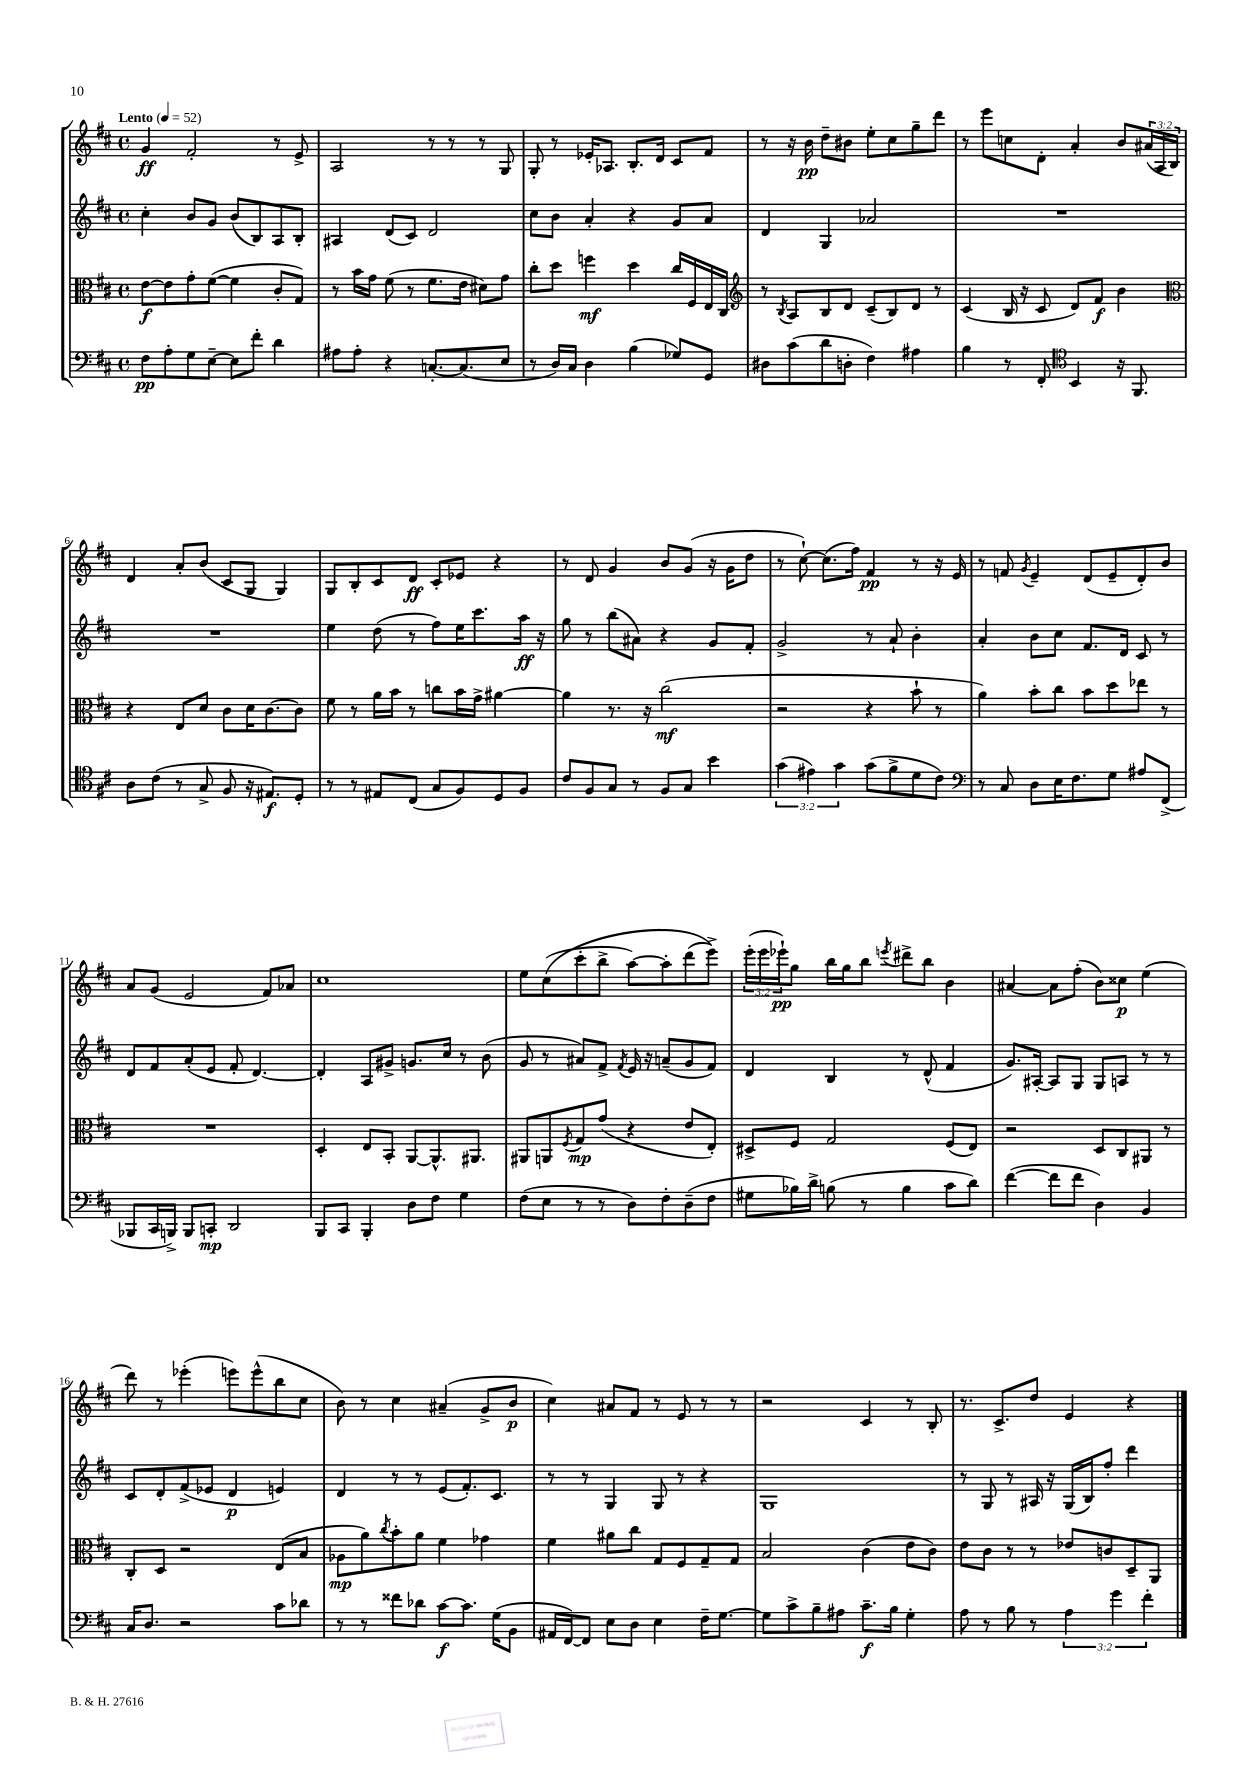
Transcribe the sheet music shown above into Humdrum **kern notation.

**kern	**dynam	**kern	**dynam	**kern	**dynam	**kern	**dynam
*part4	*part4	*part3	*part3	*part2	*part2	*part1	*part1
*staff4	*staff4	*staff3	*staff3	*staff2	*staff2	*staff1	*staff1
*clefF4	*	*clefC3	*	*clefG2	*	*clefG2	*
*k[f#c#]	*	*k[f#c#]	*	*k[f#c#]	*	*k[f#c#]	*
*M4/4	*	*M4/4	*	*M4/4	*	*M4/4	*
*met(c)	*	*met(c)	*	*met(c)	*	*met(c)	*
*MM52	*	*MM52	*	*MM52	*	*MM52	*
=1	=1	=1	=1	=1	=1	=1	=1
!	!	!	!	!	!	!LO:TX:a:B:t=Lento	!
8F#\L	pp	[8e\L	f	4cc#'\	.	4g/	ff
8A'\	.	8e\]	.	.	.	.	.
8G\	.	8g'\	.	8b/L	.	2f#'/	.
[8E~\J	.	([8f#\J	.	8g/J	.	.	.
8E\L]	.	4f#\]	.	(8b/L	.	.	.
8f#'\J	.	.	.	8B/)	.	.	.
4d\	.	8c#'/L	.	8A/	.	8r	.
.	.	8G/J)	.	8B'/J	.	8e^/	.
=2	=2	=2	=2	=2	=2	=2	=2
8A#X\L	.	8r	.	4A#X/	.	2A/	.
8A#'\J	.	16b\LL	.	.	.	.	.
.	.	16g\JJ	.	.	.	.	.
4r	.	(8f#\	.	(8d/L	.	.	.
.	.	8r	.	8c#/J)	.	.	.
[8.Cn'/L	.	8.f#\L	.	2d/	.	8r	.
.	.	.	.	.	.	8r	.
(8.C/]	.	16e\Jk	.	.	.	.	.
.	.	8d#X\L)	.	.	.	8r	.
8E/J	.	8g\J	.	.	.	8G/	.
=3	=3	=3	=3	=3	=3	=3	=3
8r	.	8cc#'\L	.	8cc#\L	.	8G'/	.
16D/LL)	.	8dd\J	.	8b\J	.	8r	.
16C#/JJ	.	.	.	.	.	.	.
4D\	.	4ffn\	mf	4a'/	.	16e-X'/KL	.
.	.	.	.	.	.	8.A-X/J	.
(4B\	.	4dd\	.	4r	.	8.B'/L	.
.	.	.	.	.	.	16d/Jk	.
8G-X/L)	.	16cc#/LL	.	8g/L	.	8c#/L	.
.	.	16F#/	.	.	.	.	.
8GG/J	.	16E/	.	8a/J	.	8f#/J	.
.	.	16C#/JJ	.	.	.	.	.
=4	=4	=4	=4	=4	=4	=4	=4
*	*	*clefG2	*	*	*	*	*
8D#X\L	.	8r	.	4d/	.	8r	.
.	.	8qB/	.	.	.	.	.
(8c#\	.	8A/L	.	.	.	16r	.
.	.	.	.	.	.	16b\	pp
8d\	.	8B/	.	4G/	.	8dd~\L	.
8Dn'\J	.	8d/J	.	.	.	8b#X\J	.
4F#\)	.	(8c#~/L	.	2a-X/	.	8ee'\L	.
.	.	8B/)	.	.	.	8cc#\	.
4A#X\	.	8d/J	.	.	.	8gg~\	.
.	.	8r	.	.	.	8ddd\J	.
=5	=5	=5	=5	=5	=5	=5	=5
4B\	.	(4c#/	.	1r	.	8r	.
.	.	.	.	.	.	8eee\L	.
8r	.	16B/	.	.	.	8ccn\	.
.	.	16r	.	.	.	.	.
8FF#'/	.	8c#/	.	.	.	8d'\J	.
*clefC4	*	*	*	*	*	*	*
4BB/	.	8d/L)	.	.	.	4a'/	.
.	.	8f#/J	f	.	.	.	.
16r	.	4b\	.	.	.	8b/L	.
8.FF#/	.	.	.	.	.	.	.
.	.	.	.	.	.	(24a#X/L	.
.	.	.	.	.	.	24A/	.
.	.	.	.	.	.	24B/JJ)	.
!!LO:LB:g=z
=6	=6	=6	=6	=6	=6	=6	=6
*	*	*clefC3	*	*	*	*	*
8A\L	.	4r	.	1r	.	4d/	.
(8c#\J	.	.	.	.	.	.	.
8r	.	8E/L	.	.	.	8a'/L	.
8G^/	.	8d/J	.	.	.	(8b/J	.
8F#/	.	8c#\L	.	.	.	8c#/L	.
16r	.	16d\K	.	.	.	8G/J	.
8.E#X/L)	f	[8.c#\	.	.	.	.	.
.	.	.	.	.	.	4G/)	.
8D'/J	.	8c#\J]	.	.	.	.	.
=7	=7	=7	=7	=7	=7	=7	=7
8r	.	8f#\	.	4ee\	.	8G/L	.
8r	.	8r	.	.	.	8B'/	.
8E#X/L	.	16a\LL	.	(8dd\	.	8c#/	.
.	.	16b\JJ	.	.	.	.	.
(8C#/J	.	8r	.	8r	.	8d/J	ff
8G/L	.	8ccn\L	.	8ff#\L)	.	8c#'/L	.
8F#/)	.	16b\L	.	16ee\K	.	8e-X/J	.
.	.	16g^\JJ	.	8.ccc#\	.	.	.
8D/	.	[4a#X\	.	.	.	4r	.
8F#/J	.	.	.	16aa\Jk	ff	.	.
.	.	.	.	16r	.	.	.
=8	=8	=8	=8	=8	=8	=8	=8
8c#/L	.	4a#\]	.	8gg\	.	8r	.
8F#/	.	.	.	8r	.	8d/	.
8G/J	.	8.r	.	(8bb\L	.	4g/	.
8r	.	.	.	8a#X\J)	.	.	.
.	.	16r	.	.	.	.	.
8F#/L	.	(2cc#\	mf	4r	.	8b/L	.
8G/J	.	.	.	.	.	(8g/J	.
4b\	.	.	.	8g/L	.	16r	.
.	.	.	.	.	.	16g\KL	.
.	.	.	.	8f#'/J	.	8dd\J	.
=9	=9	=9	=9	=9	=9	=9	=9
(6g\	.	2r	.	2g^/	.	8r	.
.	.	.	.	.	.	[8cc#`\)	.
6e#X\)	.	.	.	.	.	.	.
.	.	.	.	.	.	(8.cc#\L]	.
6g\	.	.	.	.	.	.	.
.	.	.	.	.	.	16ff#\Jk)	.
(8g\L	.	4r	.	8r	.	4f#/	pp
8f#^\	.	.	.	8a`/	.	.	.
8d\	.	8b`\	.	4b'\	.	8r	.
8c#\J)	.	8r	.	.	.	16r	.
.	.	.	.	.	.	16e/	.
=10	=10	=10	=10	=10	=10	=10	=10
*clefF4	*	*	*	*	*	*	*
8r	.	4a\)	.	4a'/	.	8r	.
8C#/	.	.	.	.	.	8fn/	.
.	.	.	.	.	.	8qg/	.
8D\L	.	8b'\L	.	8b\L	.	4e~/	.
16E\K	.	8cc#\J	.	8cc#\J	.	.	.
8.F#\	.	.	.	.	.	.	.
.	.	8b\L	.	8.f#/L	.	(8d/L	.
8G\J	.	8dd\	.	.	.	8e~/	.
.	.	.	.	16d/Jk	.	.	.
8A#X/L	.	8ee-X\J	.	8c#/	.	8d'/)	.
(8FF#^/J	.	8r	.	8r	.	8b/J	.
!!LO:LB:g=z
=11	=11	=11	=11	=11	=11	=11	=11
8BBB-X/L	.	1r	.	8d/L	.	8a/L	.
16CC#/L	.	.	.	8f#/	.	(8g/J	.
16BBBn^/JJ)	.	.	.	.	.	.	.
8BBB/L	.	.	.	(8a'/	.	2e/	.
8CCn'/J	mp	.	.	8e/J	.	.	.
2DD/	.	.	.	8f#'/	.	.	.
.	.	.	.	[4.d/)	.	.	.
.	.	.	.	.	.	8f#/L)	.
.	.	.	.	.	.	8a-X/J	.
=12	=12	=12	=12	=12	=12	=12	=12
8BBB/L	.	4D'/	.	4d'/]	.	1cc#	.
8CC#/J	.	.	.	.	.	.	.
4BBB'/	.	8E/L	.	8A/L	.	.	.
.	.	8BB'/J	.	8g#X^/J	.	.	.
8D\L	.	[8AA/L	.	8.gn/L	.	.	.
8F#\J	.	8.AA^^/]	.	.	.	.	.
.	.	.	.	16cc#/Jk	.	.	.
4G\	.	.	.	8r	.	.	.
.	.	8.AA#X/J	.	.	.	.	.
.	.	.	.	(8b\	.	.	.
=13	=13	=13	=13	=13	=13	=13	=13
(8F#\L	.	8AA#X/L	.	8g/	.	8ee\L	.
8E\J	.	8AAn/	.	8r	.	((8cc#\	.
.	.	8qF#/	.	.	.	.	.
8r	.	8G/	mp	8a#X/L)	.	8ccc#'\	.
8r	.	(8g/J	.	8f#^/J	.	8bb^\J	.
.	.	.	.	8qf#/	.	.	.
8D\L)	.	4r	.	16e/	.	[8aa\L)	.
.	.	.	.	16r	.	.	.
8F#'\	.	.	.	(8an~/L	.	8aa'\]	.
(8D~\	.	8e/L	.	8g/	.	(8ddd\	.
8F#\J	.	8E'/J)	.	8f#/J)	.	8eee^\J))	.
=14	=14	=14	=14	=14	=14	=14	=14
8G#X\L	.	8D#X^/L	.	4d/	.	(24eee'\LL	.
.	.	.	.	.	.	24eee\	.
.	.	.	.	.	.	24eee-X`\J)	pp
16B-X\L)	.	8F#/J	.	.	.	8gg\J	.
16d^\JJ	.	.	.	.	.	.	.
(8Bn\	.	2G/	.	4B/	.	16bb\LL	.
.	.	.	.	.	.	16gg\J	.
8r	.	.	.	.	.	8bb\J	.
.	.	.	.	.	.	8qeeen/	.
4B\	.	.	.	8r	.	8ddd#X^\L	.
.	.	.	.	(8d^^/	.	8bb\J	.
8c#\L	.	(8F#/L	.	4f#/	.	4b\	.
8d\J)	.	8E/J)	.	.	.	.	.
=15	=15	=15	=15	=15	=15	=15	=15
([4f#\	.	2r	.	8.g/L)	.	[4a#X/	.
.	.	.	.	[16A#X'/Jk	.	.	.
8f#\L]	.	.	.	8A#/L]	.	8a#\L]	.
8f#\J	.	.	.	8G/J	.	(8ff#'\J	.
4D\)	.	8D/L	.	8G/L	.	8b\L)	.
.	.	8C#/	.	8An/J	.	8cc##X\J	p
4BB/	.	8AA#X/J	.	8r	.	(4ee\	.
.	.	8r	.	8r	.	.	.
!!LO:LB:g=z
=16	=16	=16	=16	=16	=16	=16	=16
16C#/KL	.	8C#'/L	.	8c#/L	.	8ddd\)	.
8.D/J	.	.	.	.	.	.	.
.	.	8D/J	.	8d'/	.	8r	.
2r	.	2r	.	(8f#^/	.	(4eee-X'\	.
.	.	.	.	8e-X/J	.	.	.
.	.	.	.	4d/	p	8eeen\L)	.
.	.	.	.	.	.	(8eee^^\	.
8c#\L	.	(8E/L	.	4en/)	.	8bb\	.
8d-X\J	.	8B/J	.	.	.	8cc#\J	.
=17	=17	=17	=17	=17	=17	=17	=17
8r	.	8A-X\L	mp	4d/	.	8b\)	.
8r	.	8a\)	.	.	.	8r	.
.	.	8qcc#/	.	.	.	.	.
8f##X\L	.	8b'\	.	8r	.	4cc#\	.
8d-X\J	.	8a\J	.	8r	.	.	.
[8c#\L	f	4f#\	.	(8e/L	.	(4a#X~/	.
8.c#\J]	.	.	.	8.f#'/)	.	.	.
.	.	4g-X\	.	.	.	8g^/L	.
(16G\KL	.	.	.	8.c#/J	.	.	.
8BB\J	.	.	.	.	.	8b/J	p
=18	=18	=18	=18	=18	=18	=18	=18
16AA#X/LL	.	4f#\	.	8r	.	4cc#\)	.
[16FF#/J)	.	.	.	.	.	.	.
8FF#/J]	.	.	.	8r	.	.	.
8E\L	.	8a#X\L	.	4G/	.	8a#X/L	.
8D\J	.	8cc#\J	.	.	.	8f#/J	.
4E\	.	8G/L	.	8G/	.	8r	.
.	.	8F#/	.	8r	.	8e/	.
16F#~\KL	.	8G~/	.	4r	.	8r	.
[8.G\J	.	.	.	.	.	.	.
.	.	8G/J	.	.	.	8r	.
=19	=19	=19	=19	=19	=19	=19	=19
8G\L]	.	2B/	.	1G	.	2r	.
8c#^\	.	.	.	.	.	.	.
8B~\	.	.	.	.	.	.	.
8A#X\J	.	.	.	.	.	.	.
8.c#~\L	f	(4c#\	.	.	.	4c#/	.
16B\Jk	.	.	.	.	.	.	.
4G'\	.	8e\L	.	.	.	8r	.
.	.	8c#\J)	.	.	.	8B'/	.
=20	=20	=20	=20	=20	=20	=20	=20
8A\	.	8e\L	.	8r	.	8.r	.
8r	.	8c#\J	.	8G/	.	.	.
.	.	.	.	.	.	8.c#^/L	.
8B\	.	8r	.	8r	.	.	.
8r	.	8r	.	16A#X/	.	8dd/J	.
.	.	.	.	16r	.	.	.
6A\	.	8e-X/L	.	(16G/LL	.	4e/	.
.	.	.	.	16B/J)	.	.	.
.	.	8cn/	.	8ff#'/J	.	.	.
6g\	.	.	.	.	.	.	.
.	.	8D~/	.	4ddd\	.	4r	.
6f#'\	.	.	.	.	.	.	.
.	.	8AA/J	.	.	.	.	.
==	==	==	==	==	==	==	==
*-	*-	*-	*-	*-	*-	*-	*-
